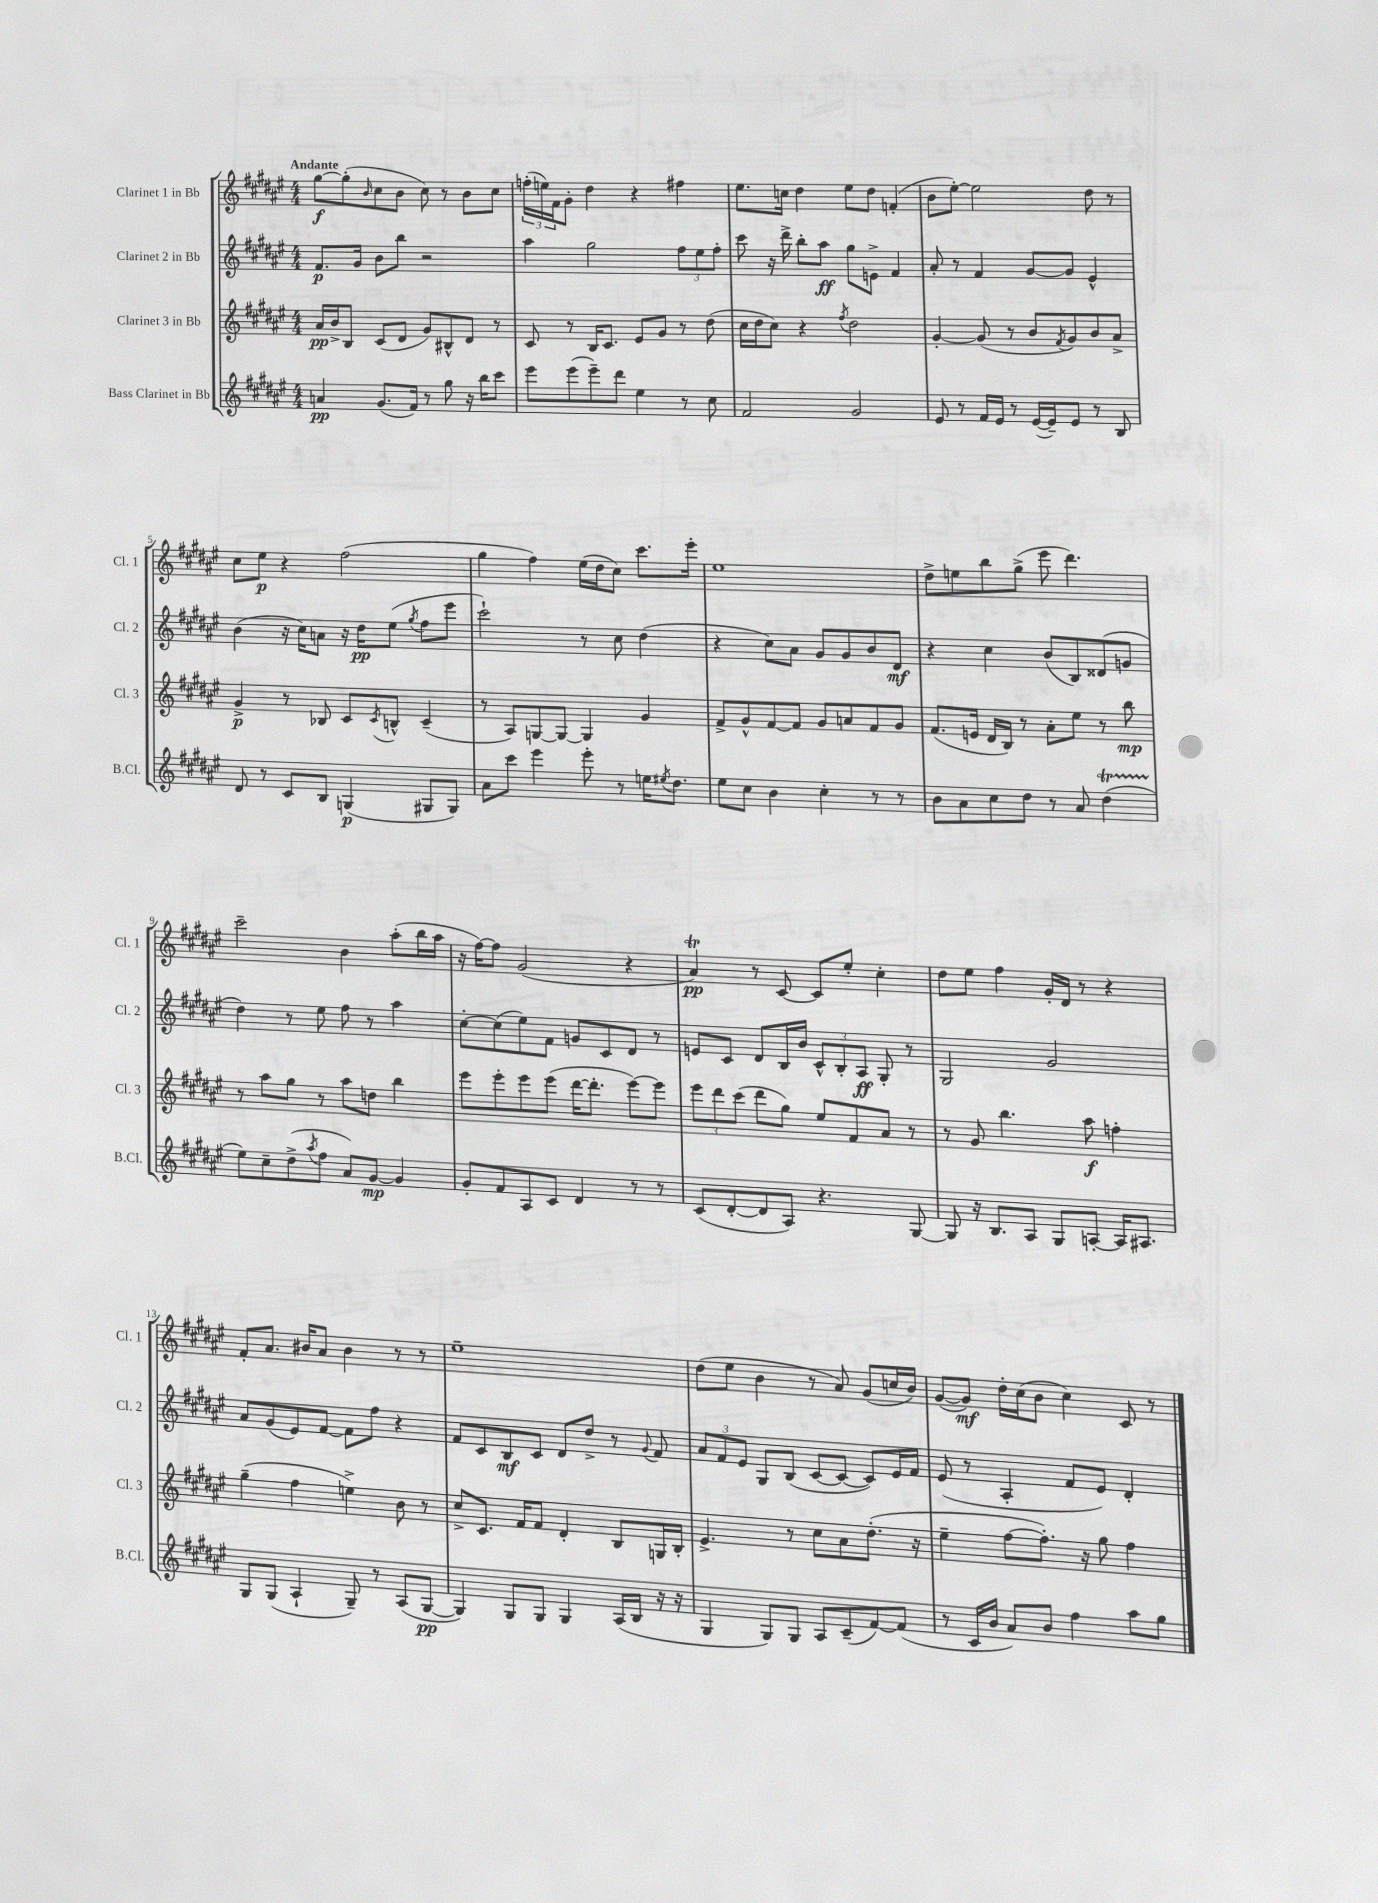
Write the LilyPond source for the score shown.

<<
\new StaffGroup <<
\new Staff = "s0" \with { instrumentName = "Clarinet 1 in Bb" shortInstrumentName = "Cl. 1" } {
    \clef treble \key fis \major \numericTimeSignature \time 4/4 \tempo "Andante"
    gis''8~\f gis''8-.( \grace { b'16 } cis''8 b'8 cis''8) r8 b'8 cis''8 |
    \tuplet 3/2 { f''16-.( e''16) fis'16 } gis'8-. dis''4 r4 fis''4 |
    eis''8. c''16 dis''4 eis''8 dis''8 f'4-.( |
    b'8 eis''8~-.) eis''2 dis''8 r8 |
    cis''8 eis''8\p r4 fis''2( |
    gis''4 fis''4) eis''16( dis''16 cis''8) cis'''8. eis'''16-. |
    eis''1 |
    dis''8-> e''8 b''8 gis''8->( eis'''8 dis'''4.) |
    cis'''2-- b'4 ais''8-.( b''16 ais''16 |
    r16 fis''16~) fis''8 gis'2( r4 |
    ais'4\trill\pp) r8 cis'8~ cis'8 eis''8-. cis''4-. |
    dis''8 eis''8 fis''4 gis'16-. dis'16 r8 r4 |
    fis'8-. ais'8. bis'16 ais'8 bis'4 r8 r8 |
    eis''1-- |
    dis''8( eis''8 b'4 r8 ais'8) gis'8( c''16 b'16) |
    gis'8~( gis'8\mf) dis''16-. cis''16( b'8 cis''4) cis'8 r8 \bar "|." |
}
\new Staff = "s1" \with { instrumentName = "Clarinet 2 in Bb" shortInstrumentName = "Cl. 2" } {
    \clef treble \key fis \major \numericTimeSignature \time 4/4
    fis'8.\p gis'16 b'8 b''8 r2 |
    ais''4 gis''2 \tuplet 3/2 { fis''8 eis''8 fis''8-. } |
    cis'''8 r16 dis'''16-> b''8-. ais''8\ff gis''8 e'8-> fis'4 |
    ais'8-. r8 fis'4 gis'8~ gis'8 eis'4-^ |
    b'4( r16 cis''16) a'8 r16 dis''16\pp eis''8( \acciaccatura { gis''8 } fis''8 eis'''8 |
    cis'''2-!) r8 cis''8 dis''4( |
    r4 cis''8) ais'8 gis'8 gis'8 b'8 dis'8\mf |
    r4 cis''4 b'8( b8) disis'8( g'8 |
    dis''4) r8 eis''8 fis''8 r8 ais''4 |
    cis''8~-. cis''8( eis''8) fis'8 g'8 cis'8 dis'8 r8 |
    e'8 cis'8 dis'8 b16 b'16 \tuplet 3/2 { cis'8-^ b8-. ais8\ff } gis8-. r8 |
    gis2 gis'2 |
    ais'8 gis'8( eis'8) fis'8~ fis'8 fis''8 r4 |
    fis'8 cis'8 b8\mf cis'8 dis'8 dis''8-> r8 \appoggiatura { gis'8 } fis'8 |
    \tuplet 3/2 { ais'8 fis'8 eis'8 } gis8 b8( cis'8~ cis'8~ cis'8) eis'16 fis'16 |
    eis'8( r8 ais4-. fis'8 eis'8) dis'4-. \bar "|." |
}
\new Staff = "s2" \with { instrumentName = "Clarinet 3 in Bb" shortInstrumentName = "Cl. 3" } {
    \clef treble \key fis \major \numericTimeSignature \time 4/4
    ais'16\pp b'16-> b8 cis'8( dis'8 gis'8) bis8-^ dis'8 r8 |
    cis'8 r8 b16 cis'8. eis'8 gis'8 r8 dis''8( |
    cis''16 dis''16 cis''8) r4 \acciaccatura { fis''8 } dis''2 |
    gis'4~-. gis'8( r8 b'8 \acciaccatura { fis'8 } gis'8) b'8 ais'8-> |
    gis'4->\p r8 bes8 cis'8 \acciaccatura { cis'8 } b8-^ cis'4--( |
    r8 ais8) g8~ g8~ g4 gis'4 |
    fis'8-> gis'8-^ fis'8~ fis'8 gis'8 a'8 fis'8 gis'8 |
    fis'8.( e'16 dis'16 b16) r8 ais'8-. eis''8 r8 b''8\mp |
    r8 ais''8 gis''8 r8 ais''8 d''8 b''4 |
    eis'''8 eis'''8-. eis'''8 eis'''8( dis'''16~ dis'''8.-. eis'''8~) eis'''8 |
    \tuplet 3/2 { eis'''8 dis'''8 cis'''8( } dis'''8 gis''8) eis''8 fis'8 ais'8 r8 |
    r8 gis'8 b''4. ais''8\f f''4-. |
    gis''4--( fis''4 e''4->) b'8 r8 |
    cis''8-> cis'8. fis'16 fis'8 dis'4-. b8 g16 b16-. |
    eis'4.-> r8 cis''8 ais'8 dis''8.-.( r16 |
    eis''4-- fis''8~ fis''8.-.) r16 gis''8 fis''4 \bar "|." |
}
\new Staff = "s3" \with { instrumentName = "Bass Clarinet in Bb" shortInstrumentName = "B.Cl." } {
    \clef treble \key fis \major \numericTimeSignature \time 4/4
    a'4\pp gis'8.( fis'16) r8 gis''8 r16 b''16 cis'''8 |
    eis'''8 eis'''8( eis'''8--) dis'''8 eis''4 r8 cis''8 |
    fis'2 gis'2 |
    eis'8 r8 fis'16 eis'16 r8 eis'16~( eis'16--) eis'8 r8 b8 |
    dis'8 r8 cis'8 b8 g4\p( gis8 gis8) |
    ais'8 cis'''8 eis'''4 eis'''8-. r8 e''16 \acciaccatura { eis''8 } dis''8. |
    eis''8 cis''8 b'4 cis''4-. r8 r8 |
    b'8 ais'8 cis''8 dis''8 r8 ais'8 dis''4\startTrillSpan( |
    eis''8\stopTrillSpan) cis''8-- dis''8->( \acciaccatura { ais''8 } fis''8 ais'8) gis'8~\mp gis'4 |
    gis'8-. fis'8 ais8 cis'8 dis'4 r8 r8 |
    cis'8( dis'8~-. dis'8 ais8) r4. gis8~ |
    gis8 r16 b8. ais8 gis8 a8~-. a16 ais8. |
    gis8 gis8( ais4-! gis8--) r8 ais8( gis8~\pp |
    gis4) gis8 gis8 gis4 ais16( b16 r16 r16 |
    gis4 gis8) gis8 ais8 cis'8--( fis'8~) fis'8( |
    r8 cis'16 b'16 ais'8) b'8 fis''4 ais''8 gis''8 \bar "|." |
}
>>
>>
